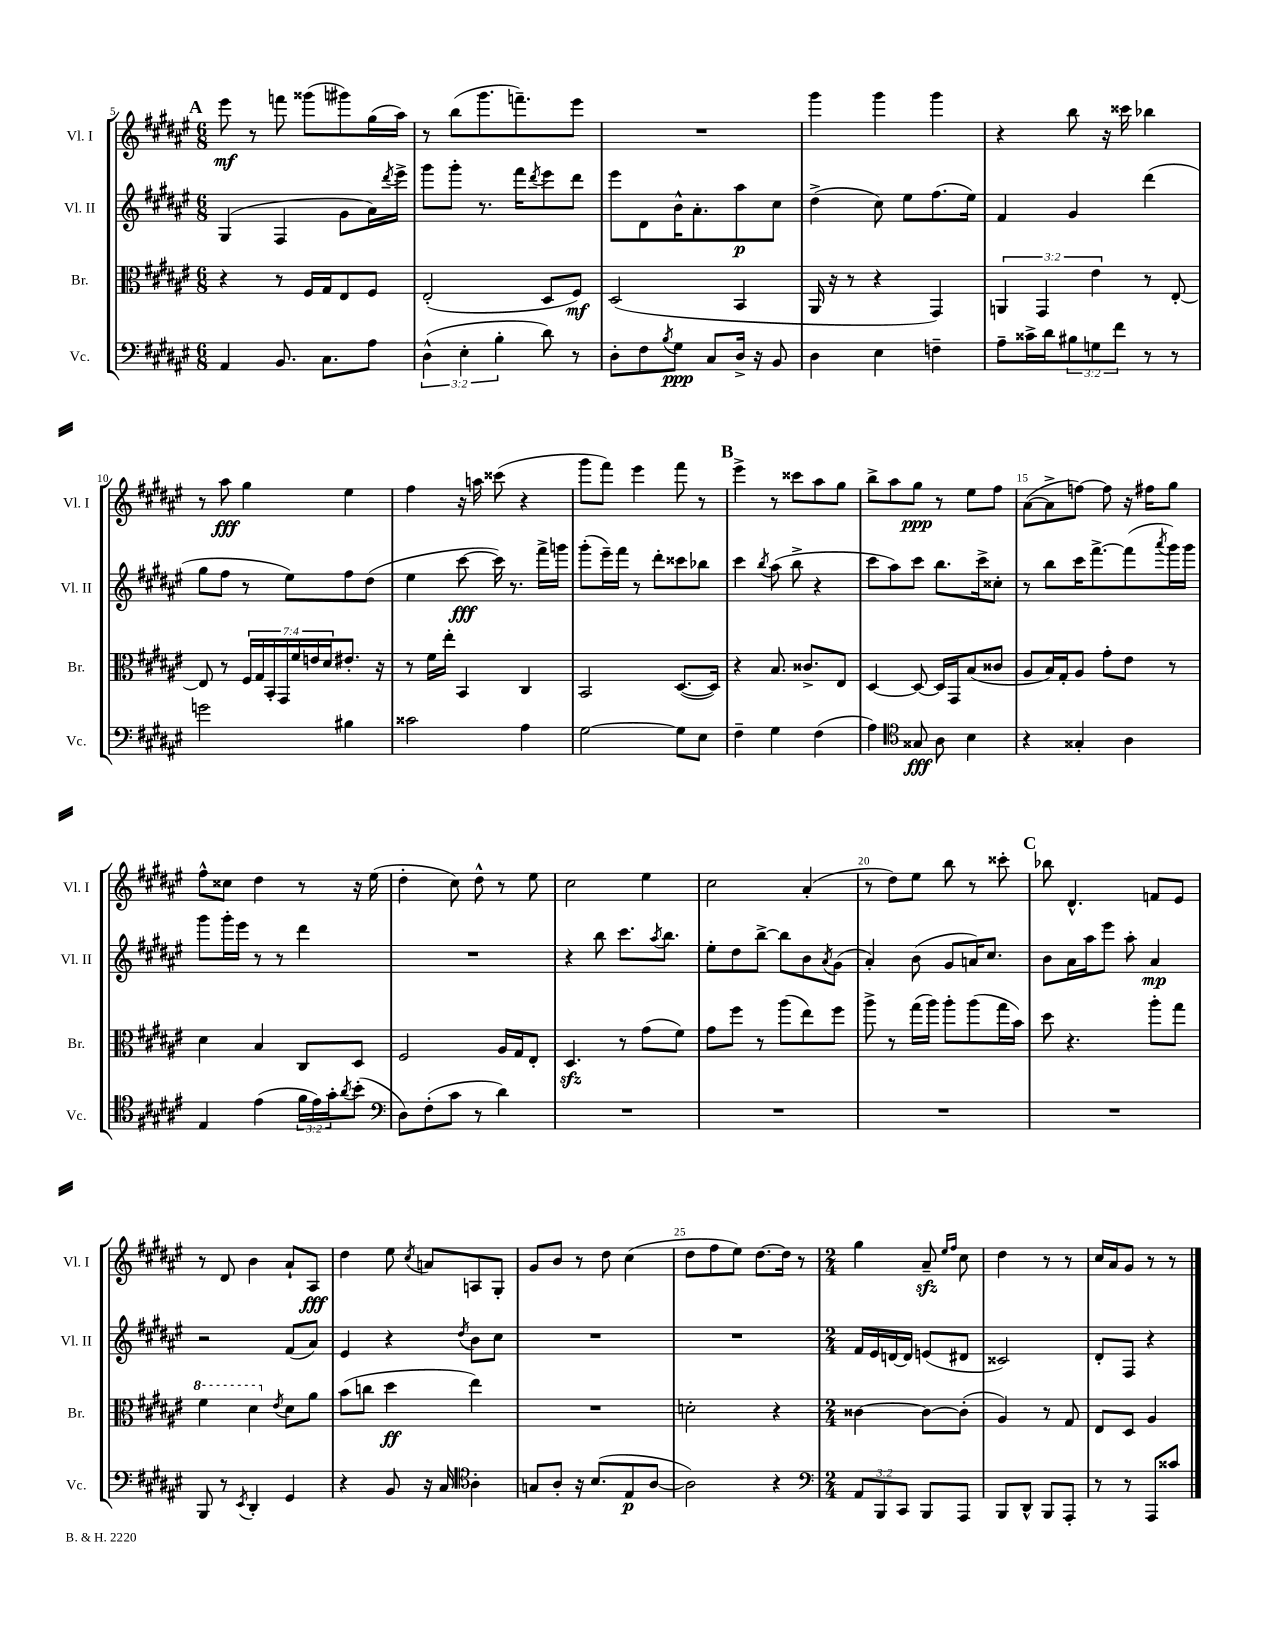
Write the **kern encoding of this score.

**kern	**kern	**kern	**kern
*staff4	*staff3	*staff2	*staff1
*clefF4	*clefC3	*clefG2	*clefG2
*k[f#c#g#d#a#e#]	*k[f#c#g#d#a#e#]	*k[f#c#g#d#a#e#]	*k[f#c#g#d#a#e#]
*M6/8	*M6/8	*M6/8	*M6/8
4AA#/	4r	(4G#/	8eee#\
.	.	.	8r
8.BB/	8r	4F#/	8fff\
.	16F#/LL	.	(8ggg##\L
8.C#\L	16G#/J	.	.
.	8E#/	8g#\L	8ggg#\)
8A#\J	8F#/J	16a#\L)	(16gg#\L
.	.	8qddd#/	.
.	.	16eee#^\JJ	16aa#\JJ)
=	=	=	=
(6D#^^\	(2E#'/	8ggg#\L	8r
.	.	8ggg#'\J	(8bb\L
6E#'\	.	.	.
.	.	8.r	8.ggg#\
6B'\	.	.	.
.	.	16fff#\LK	8.fff~\)
.	.	8qddd#/	.
8d#\)	8D#/L	8eee#\	.
8r	8F#/J)	8ddd#\J	8eee#\J
=	=	=	=
8D#'\L	(2D#/	8eee#\L	2.r
8F#\	.	8d#\	.
8qB/	.	.	.
8G#\J	.	16b^^\K	.
.	.	8.a#'\	.
8C#/L	.	.	.
16D#^/Jk	4BB/	8aa#\	.
16r	.	.	.
8BB/	.	8cc#\J	.
=	=	=	=
4D#\	16AA#/	(4dd#^\	4ggg#\
.	16r	.	.
.	8r	.	.
4E#\	4r	8cc#\)	4ggg#\
.	.	8ee#\L	.
4F~\	4GG#/)	(8.ff#\	4ggg#\
.	.	16ee#\Jk)	.
=	=	=	=
8A#~\L	6AA/	4f#/	4r
16c##^\L	.	.	.
.	6GG#/	.	.
16d#\J	.	.	.
12B#\	.	4g#/	8bb\
12G\	6e#\	.	.
.	.	.	16r
12f#\J	.	.	.
.	.	.	16ccc##\
8r	8r	(4ddd#\	4bb-\
8r	[8E#'/	.	.
=	=	=	=
2g\	8E#/]	8gg#\L	8r
.	8r	8ff#\J	8aa#\
.	28F#/LL	8r	4gg#\
.	28G#/	.	.
.	28BB'/	.	.
.	28GG#/	.	.
.	.	8ee#\L)	.
.	28f#/	.	.
.	28e/	.	.
.	28d#/J	.	.
4B#\	8.e#'/J	8ff#\	4ee#\
.	.	(8dd#\J	.
.	16r	.	.
=	=	=	=
2c##\	8r	4ee#\	4ff#\
.	16f#\LL	.	.
.	16ee#'\JJ	.	.
.	4BB/	[8ccc#\	16r
.	.	.	16aa\
.	.	16ccc#\])	(8ccc##\
.	.	8.r	.
4A#\	4C#/	.	4r
.	.	16fff#^\LL	.
.	.	16ggg\JJ	.
=	=	=	=
[2G#\	2BB/	(8ggg#'\L	8ggg#\L
.	.	16eee#~\L)	8fff#\J)
.	.	16fff#\JJ	.
.	.	8r	4eee#\
.	.	8ddd#'\L	.
8G#\]L	([8.D#/L	8ccc##\	8fff#\
8E#\J	.	8bb-\J	8r
.	16D#/]Jk)	.	.
=	=	=	=
4F#~\	4r	4ccc#\	4eee#^\
.	.	8qbb/	.
4G#\	8.B/	(8aa#\	8r
.	.	8bb^\	8ccc##\L
.	8.c##^/L	.	.
(4F#\	.	4r	8aa#\
.	8E#/J	.	8gg#\J
=	=	=	=
4A#\)	[4D#/	8ccc#\L	8bb^\L
.	.	8aa#\)	8aa#\
*clefC4	*	*	*
8G##/	8D#/_	8ccc#\J	8gg#\J
8A#\	16D#/]LL	8.bb\L	8r
.	16GG#/J	.	.
4B\	(8B/	.	8ee#\L
.	.	16ccc#^\k	.
.	8c##/J	8cc##'\J	8ff#\J
=	=	=	=
4r	8A#/L	8r	([8a#\L
.	16B/L)	8bb\L	8a#^\]
.	16G#'/J	.	.
4G##'/	8A#/J	16ccc#\K	[8ff\J)
.	.	[8.fff#^\	.
.	8g#'\L	.	8ff\]
4A#\	8e#\J	(8fff#\]	16r
.	.	.	16ff#\LK
.	.	8qaaa#/	.
.	8r	16ggg#\L)	8gg#\J
.	.	16ggg#\JJ	.
=	=	=	=
4E#/	4d#\	8ggg#\L	8ff#^^\L
.	.	16ggg#'\L	8cc##\J
.	.	16eee#\JJ	.
(4e#\	4B/	8r	4dd#\
.	.	8r	.
24f#\LL	8C#/L	4ddd#\	8r
24e#\)	.	.	.
24g#'\J	.	.	.
8qa#/	.	.	.
(8b'\J	8D#/J	.	16r
.	.	.	(16ee#\
=	=	=	=
*clefF4	*	*	*
8D#\L)	2F#/	2.r	4dd#'\
(8F#'\	.	.	.
8c#\J	.	.	8cc#\)
8r	.	.	8dd#^^\
4d#\)	16A#/LL	.	8r
.	16G#/J	.	.
.	8E#'/J	.	8ee#\
=	=	=	=
2.r	4.D#/	4r	2cc#\
.	.	8bb\	.
.	8r	8.ccc#\L	.
.	(8g#\L	.	4ee#\
.	.	8qaa#/	.
.	.	8.bb\J	.
.	8f#\J)	.	.
=	=	=	=
2.r	8g#\L	8ee#'\L	2cc#\
.	8ff#\J	8dd#\	.
.	8r	[8bb^\J	.
.	(8aa#\L	8bb\]L	.
.	8ee#\)	8b\	(4a#'/
.	.	8qa#/	.
.	8ff#\J	(8g#\J	.
=	=	=	=
2.r	8aa#^\	4a#'/)	8r
.	8r	.	8dd#\L)
.	(16gg#\LL	(8b\	8ee#\J
.	16aa#\JJ)	.	.
.	8aa#'\L	8g#/L	8bb\
.	(8aa#\	16a/K)	8r
.	.	8.cc#/J	.
.	16gg#\L	.	8ccc##'\
.	16b\JJ)	.	.
=	=	=	=
2.r	8dd#\	8b\L	8bb-\
.	4.r	16a#\L	4.d#^^/
.	.	16aa#\J	.
.	.	8eee#\J	.
.	.	8aa#'\	.
.	8aa#'\L	4a#/	8f/L
.	8gg#\J	.	8e#/J
=	=	=	=
8BBB/	4ff#\	2r	8r
8r	.	.	8d#/
8qEE#/	.	.	.
4DD#'/	4dd#\	.	4b\
.	8qe#/	.	.
4GG#/	8d#\L	(8f#/L	8a#`/L
.	8a#\J	8a#/J)	8A#/J
=	=	=	=
4r	(8b\L	4e#/	4dd#\
.	8cc\J	.	.
8BB/	4dd#\	4r	8ee#\
.	.	.	8qcc#/
16r	.	.	8a/L
16C#/	.	.	.
*clefC4	*	*	*
.	.	8qdd#/	.
4A#'\	4ee#\)	8b\L	8A/
.	.	8cc#\J	8G#'/J
=	=	=	=
8G/L	2.r	2.r	8g#/L
8A#'/J	.	.	8b/J
16r	.	.	8r
(8.B/L	.	.	.
.	.	.	8dd#\
8E#/	.	.	(4cc#\
[8A#/J	.	.	.
=	=	=	=
2A#\])	2d'\	2.r	8dd#\L
.	.	.	8ff#\
.	.	.	8ee#\J)
.	.	.	[8.dd#\L
4r	4r	.	.
.	.	.	16dd#\]Jk
.	.	.	8r
=	=	=	=
*clefF4	*	*	*
*M2/4	*M2/4	*M2/4	*M2/4
12AA#/L	[4c##\	16f#/LL	4gg#\
.	.	16e#/	.
12BBB/	.	.	.
.	.	[16d/	.
12CC#/J	.	.	.
.	.	16d/]JJ	.
8BBB/L	8c##\_L	(8e/L	8a#~/
.	.	.	16qqee#/LL
.	.	.	16qqff#/JJ
8AAA#/J	(8c##'\]J	8d#/J	8cc#\
=	=	=	=
8BBB/L	4A#/)	2c##/)	4dd#\
8DD#^^/J	.	.	.
8BBB/L	8r	.	8r
8AAA#'/J	8G#/	.	8r
=	=	=	=
8r	8E#/L	8d#'/L	16cc#/LL
.	.	.	16a#/J
8r	8D#/J	8F#/J	8g#/J
8AAA#/L	4A#/	4r	8r
8c##/J	.	.	8r
==	==	==	==
*-	*-	*-	*-
